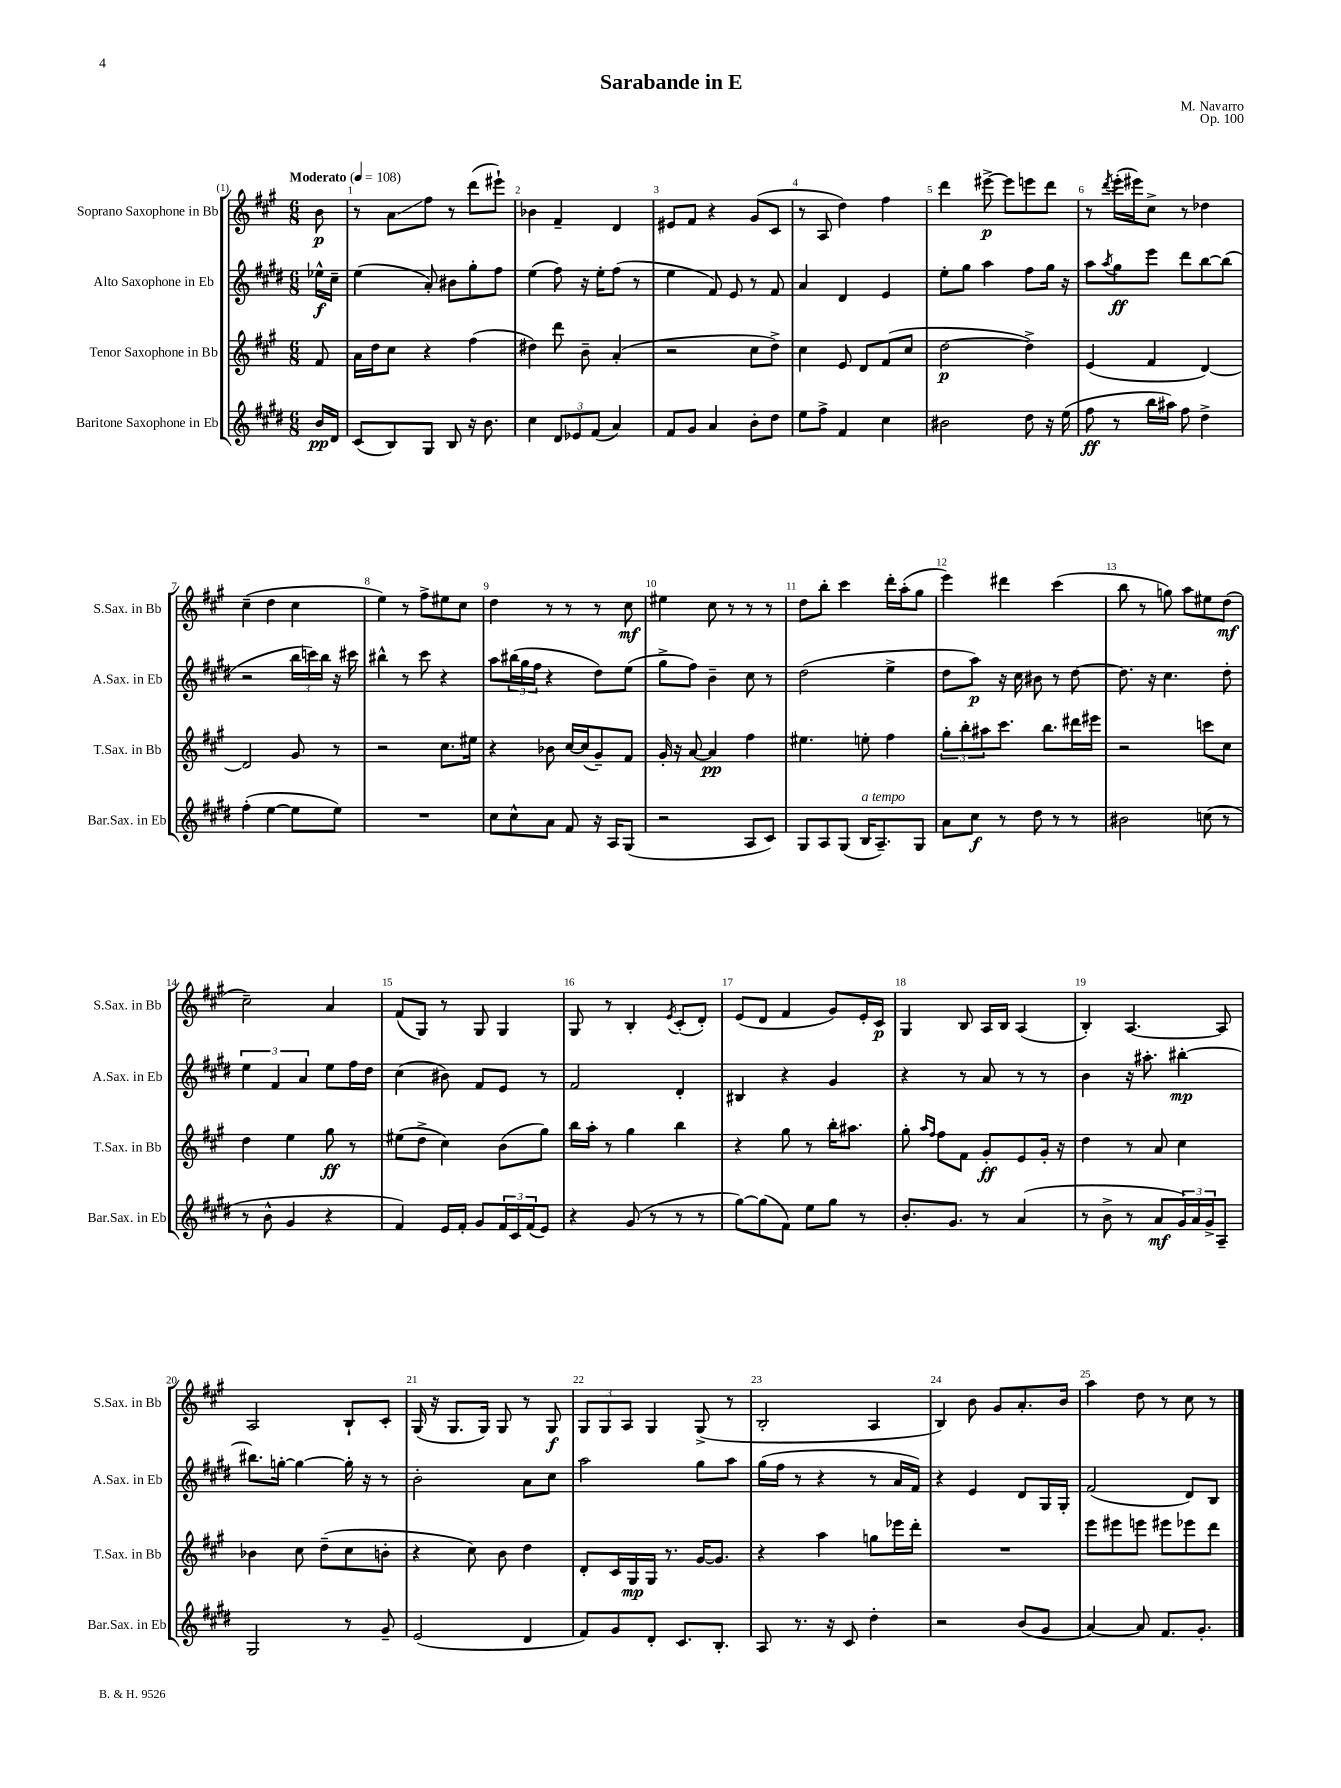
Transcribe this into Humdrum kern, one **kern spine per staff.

**kern	**kern	**kern	**kern
*staff4	*staff3	*staff2	*staff1
*clefG2	*clefG2	*clefG2	*clefG2
*k[f#c#g#d#]	*k[f#c#g#]	*k[f#c#g#d#]	*k[f#c#g#]
*M6/8	*M6/8	*M6/8	*M6/8
*MM108	*MM108	*MM108	*MM108
16b/LL	8f#/	16ee-^^\LL	8b\
16d#/JJ	.	16cc#~\JJ	.
=	=	=	=
(8c#/L	16a\LL	(4ee\	8r
.	16dd\J	.	.
8B/)	8cc#\J	.	8a\L
8G#/J	4r	8a'/)	8ff#\J
8B/	.	8b#\L	8r
16r	(4ff#\	8gg#'\	(8ddd\L
8.b\	.	.	.
.	.	8ff#\J	8eee#`\J)
=	=	=	=
4cc#\	4dd#\)	(4ee\	4b-\
12d#/L	8ddd\	8ff#\)	4f#~/
12e-/	.	.	.
.	8b~\	16r	.
(12f#/J	.	.	.
.	.	16ee'\LK	.
4a/)	(4a'/	(8ff#\J	4d/
.	.	8r	.
=	=	=	=
8f#/L	2r	4ee\	8e#/L
8g#/J	.	.	8f#/J
4a/	.	8f#/)	4r
.	.	8e/	.
8b'\L	8cc#\L	8r	(8g#/L
8dd#\J	8dd^\J)	8f#/	8c#/J
=	=	=	=
8ee\L	4cc#\	4a/	8r
8ff#^\J	.	.	8A/
4f#/	8e/	4d#/	4dd\)
.	8d/L	.	.
4cc#\	(8f#/	4e/	4ff#\
.	8cc#/J	.	.
=	=	=	=
2b#\	[2dd\	8ee'\L	4ddd\
.	.	8gg#\J	.
.	.	4aa\	[8eee#^\
.	.	.	8eee#\]L
8dd#\	4dd^\])	8ff#\L	8eee\
16r	.	16gg#\Jk	8ddd\J
(16ee\	.	16r	.
=	=	=	=
8ff#\	(4e/	8aa\L	8r
.	.	8qaa/	8qddd/
8r	.	8gg#\	(16eee'\LL
.	.	.	16eee#\J)
16bb\LL	4f#/	8eee\J	8cc#^\J
16aa#\JJ)	.	.	.
8ff#\	.	8ddd#\L	8r
4dd#^\	[4d/)	[8bb\	4dd-\
.	.	(8bb\]J	.
=	=	=	=
(4ff#'\	2d/]	2r	(4cc#~\
[4ee\	.	.	4dd\
8ee\]L	8g#/	24bb\LL	4cc#\
.	.	24ccc\)	.
.	.	24bb\JJ	.
8ee\J)	8r	16r	.
.	.	16ccc#\	.
=	=	=	=
2.r	2r	4bb#^^\	4ee\)
.	.	8r	8r
.	.	8ccc#\	8ff#^\L
.	8.cc#\L	4r	8ee#\
.	.	.	8cc#\J
.	16ee#\Jk	.	.
=	=	=	=
8cc#\L	4r	8aa\L	4dd\
8cc#^^\	.	(24bb#\L	.
.	.	24gg#\	.
.	.	24ff#\JJ	.
8a\J	8b-\	4r	8r
8f#/	[16cc#/LL	.	8r
.	(16cc#/]J	.	.
16r	8g#~/)	8dd#\L)	8r
16A/LK	.	.	.
(8G#/J	8f#/J	(8ee\J	8cc#\
=	=	=	=
2r	16g#'/	8gg#^\L	4ee#\
.	16r	.	.
.	[8a/	8ff#\J)	.
.	4a/]	4b~\	8cc#\
.	.	.	8r
8A/L	4ff#\	8cc#\	8r
8c#/J)	.	8r	8r
=	=	=	=
8G#/L	4.ee#\	(2dd#\	8dd\L
8A/	.	.	8bb'\J
(8G#/J	.	.	4ccc#\
16B/LK	8ee'\	.	.
8.A~/)	.	.	.
.	4ff#\	4ee^\	16ddd'\LL
.	.	.	(16aa'\J
8G#/J	.	.	8gg#\J
=	=	=	=
8a\L	12gg#'\L	8dd#\L	4eee\)
.	12bb'\	.	.
8cc#\J	.	8aa\J)	.
.	12aa#\	.	.
8r	8.ccc#\J	16r	4ddd#\
.	.	16cc#\	.
8dd#\	.	8b#\	.
.	8.bb\L	.	.
8r	.	8r	(4ccc#\
8r	16ddd#\L	[8dd#\	.
.	16eee#\JJ	.	.
=	=	=	=
2b#\	2r	8.dd#\]	8bb\
.	.	.	8r
.	.	16r	.
.	.	4.cc#\	8gg\)
.	.	.	8aa\L
(8cc\	8ccc\L	.	8ee#\
8r	8cc#\J	8dd#'\	(8dd\J
=	=	=	=
8r	4dd\	6ee\	2cc#~\)
8b^^\	.	.	.
.	.	6f#/	.
4g#/	4ee\	.	.
.	.	6a/	.
4r	8gg#\	8ee\L	4a/
.	8r	16ff#\L	.
.	.	16dd#\JJ	.
=	=	=	=
4f#/)	(8ee#\L	(4cc#\	(8f#/L
.	8dd^\J	.	8G#/J)
16e/LL	4cc#\)	8b#\)	8r
16f#'/JJ	.	.	.
8g#/L	.	8f#/L	8G#/
24f#/L	(8b\L	8e/J	4G#/
24c#/	.	.	.
(24f#/J	.	.	.
8e/J)	8gg#\J)	8r	.
=	=	=	=
4r	16bb\LL	2f#/	8G#/
.	16aa'\JJ	.	.
.	8r	.	8r
(8g#/	4gg#\	.	4B'/
8r	.	.	.
.	.	.	8qe/
8r	4bb\	4d#'/	(8c#'/L
8r	.	.	8d'/J)
=	=	=	=
[8gg#\L)	4r	4B#/	(8e/L
(8gg#\]	.	.	8d/J
8f#\J)	8gg#\	4r	4f#/
8ee\L	8r	.	.
8gg#\J	16bb'\LK	4g#/	8g#/L)
.	8.aa#\J	.	.
8r	.	.	16e'/L
.	.	.	16c#/JJ
=	=	=	=
8.b'/L	8gg#'\	4r	4G#/
.	16qqaa/LL	.	.
.	16qqff#/JJ	.	.
.	8ff#\L	.	.
8.g#/J	.	.	.
.	8f#\J	8r	8B/
8r	8g#'/L	8a/	16A/LL
.	.	.	16B/JJ
(4a/	8e/	8r	(4A/
.	16g#'/Jk	8r	.
.	16r	.	.
=	=	=	=
8r	4dd\	4b\	4B'/)
8b^\	.	.	.
8r	8r	16r	[4.A/
.	.	8.aa#'\	.
8a/L	8a/	.	.
24g#/L)	4cc#\	[4bb#'\	.
24a/	.	.	.
24g#^/J	.	.	.
8A~/J	.	.	8A/]
=	=	=	=
2G#/	4b-\	8.bb#\]L	2A/
.	.	[16gg'\Jk	.
.	8cc#\	4gg\_	.
.	(8dd~\L	.	.
8r	8cc#\	16gg'\]	8B`/L
.	.	16r	.
8g#~/	8b'\J	8r	8c#'/J
=	=	=	=
(2e/	4r	2b'\	(16G#/
.	.	.	16r
.	.	.	8.G#/L
.	8cc#\)	.	.
.	.	.	16G#/Jk)
.	8b\	.	8G#/
4d#/	4dd\	8a\L	8r
.	.	8cc#\J	8G#/
=	=	=	=
8f#/L)	8d'/L	2aa\	12G#/L
.	.	.	12G#/
8g#/	16c#/L	.	.
.	.	.	12A/J
.	16G#/	.	.
8d#'/J	16G#/JJ	.	4G#/
.	8.r	.	.
8.c#/L	.	.	.
.	[16g#/LK	8gg#\L	(8G#^/
8.B'/J	8.g#/]J	.	.
.	.	8aa\J	8r
=	=	=	=
8A/	4r	(16gg#\LL	2B'/
.	.	16ff#\JJ	.
8.r	.	8r	.
.	4aa\	4r	.
16r	.	.	.
8c#/	.	.	.
4dd#'\	8gg\L	8r	4A/
.	16eee-\L	16a/LL	.
.	16ddd'\JJ	16f#/JJ)	.
=	=	=	=
2r	2.r	4r	4B/)
.	.	4e/	8b\
.	.	.	8g#/L
(8b/L	.	8d#/L	8.a'/
8g#/J	.	16G#/L	.
.	.	16G#'/JJ	16b/Jk
=	=	=	=
[4a/)	8eee\L	(2f#/	4aa\
.	8eee#\	.	.
8a/]	8eee\J	.	8dd\
8.f#/L	8eee#\L	.	8r
.	8eee-\	8d#/L)	8cc#\
8.g#'/J	.	.	.
.	8ddd\J	8B/J	8r
==	==	==	==
*-	*-	*-	*-
